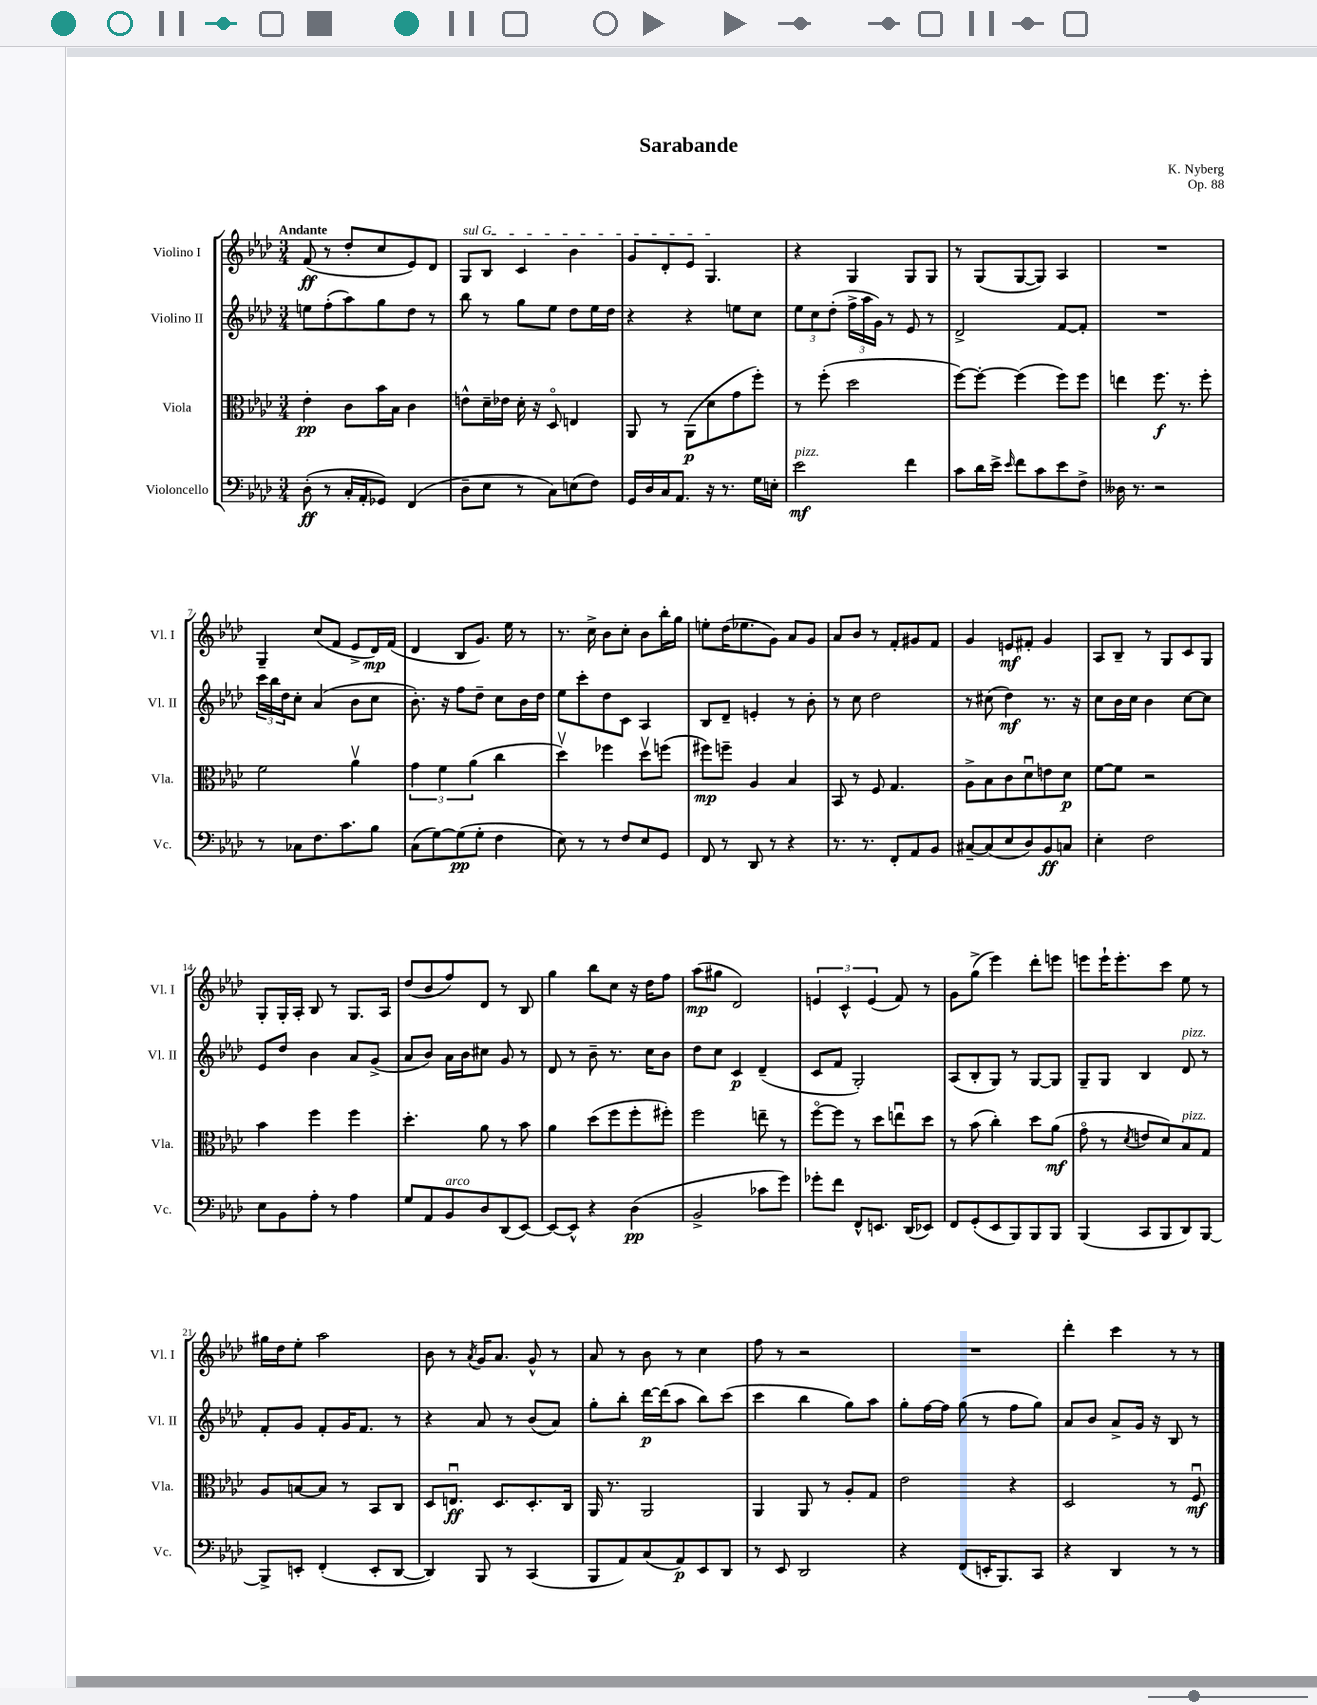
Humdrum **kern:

**kern	**kern	**kern	**kern
*staff4	*staff3	*staff2	*staff1
*clefF4	*clefC3	*clefG2	*clefG2
*k[b-e-a-d-]	*k[b-e-a-d-]	*k[b-e-a-d-]	*k[b-e-a-d-]
*M3/4	*M3/4	*M3/4	*M3/4
(8D-'	4e-'	8ee	(8f
8r	.	(8ff'	8r
16C'	8c	8aa-)	8dd-'
16AA-'	.	.	.
8GG-)	16b-	8gg	8cc
.	16B-	.	.
(4FF	4c	8dd-	8e-)
.	.	8r	8d-
=	=	=	=
8D-~	8e^^	8bb-	8G
8E-	16d-~	8r	8B-
.	16e-	.	.
8r	16d-'	8gg	4c
.	16r	.	.
8C)	8D-o	8ee-	.
(8E	4E	8dd-	4b-
8F)	.	16ee-	.
.	.	16dd-	.
=	=	=	=
16GG	8AA-	4r	8g
16D-	.	.	.
16C	8r	.	8d-'
8.AA-	.	.	.
.	(8AA-	4r	8e-
16r	8d-	.	4.G
8.r	.	.	.
.	8g	8ee	.
16G	8ff')	8cc	.
16E'	.	.	.
=	=	=	=
2e-	8r	12ee-	4r
.	.	12cc	.
.	(8ff'	.	.
.	.	(12dd-'	.
.	2dd-	24ff^	4G
.	.	24aa-	.
.	.	24g)	.
.	.	8r	.
4f	.	8e-	8G
.	.	8r	8G
=	=	=	=
8c	[8ff)	2d-^	8r
16d-	8ff'_	.	(8G
16e-^	.	.	.
16qqe-	.	.	.
8f	(4ff]	.	[8G
8c	.	.	8G])
8e-	8ff)	[8f	4A-
8F^	8ff	8f']	.
=	=	=	=
16D--	4ee	2.r	2.r
8.r	.	.	.
2r	8.ff	.	.
.	8.r	.	.
.	8ff'	.	.
=	=	=	=
8r	2f	24ccc	4G~
.	.	24bb-	.
.	.	24dd-	.
8C-	.	8cc'	.
8.F	.	(4a-	(8cc
.	.	.	8f
8.c	.	.	.
.	4a-v	8b-	8e-^
8B-	.	8cc	16d-)
.	.	.	(16f
=	=	=	=
(8C	6g	8.b-')	4d-
[8G)	.	.	.
.	6f	.	.
.	.	16r	.
(8G]	.	8ff	8B-
.	(6a-	.	.
8G'	.	8dd-~	8.g)
4F	4cc	8cc	.
.	.	.	16ee-
.	.	16b-	8r
.	.	16dd-	.
=	=	=	=
8E-)	4dd-v)	8ee-	8.r
8r	.	8ccc'	.
.	.	.	16cc^
8r	4ff-	8dd-	8b-
8F	.	8c	8cc'
8E-	8dd-v	4A-	8b-
8GG	(8ff	.	16bb-'
.	.	.	16gg
=	=	=	=
8FF	8ff#)	8B-	8ee'
8r	8ff~	8d-~	(16dd-
.	.	.	8.ee-
8DD-	4A-	4e'	.
8r	.	.	8g)
4r	4B-	8r	8a-
.	.	8b-'	8g
=	=	=	=
8.r	8BB-	8r	8a-
.	8r	8cc	8b-
8.r	.	.	.
.	8F	2dd-	8r
8FF'	4.G	.	8f'
8AA-	.	.	8g#
8BB-	.	.	8f
=	=	=	=
[8C#~	8A-^	8r	4g
(8C#]	8B-	(8cc#	.
8E-	8c	4dd-)	8e
8D-)	8d-u	.	8f#'
8BB-	8e	8.r	4g
8C	8d-	.	.
.	.	16r	.
=	=	=	=
4E-'	[8f	8cc	8A-
.	8f]	16b-	8B-~
.	.	16cc	.
2F	2r	4b-	8r
.	.	.	8G
.	.	[8cc	8c
.	.	8cc]	8G
=	=	=	=
8E-	4b-	8e-	8G'
8BB-	.	8dd-	16G'
.	.	.	16A-'
8A-'	4ff	4b-	8B-
8r	.	.	8r
4A-	4ff	8a-	8.G
.	.	(8g^	.
.	.	.	16A-
=	=	=	=
8G	4.dd-'	8a-	(8dd-
8AA-	.	8b-)	8b-
8BB-	.	16a-	8ff)
.	.	16b-	.
8D-	8a-	8cc#	8d-
(8DD-	8r	8g	8r
[8EE-)	8b-	8r	8B-
=	=	=	=
8EE-_	4a-	8d-	4gg
8EE-^^]	.	8r	.
4r	(8dd-	8b-~	8bb-
.	8ff	8.r	8cc
(4D-	8ff'	.	16r
.	.	16cc	16dd-
.	8ff#')	8b-	8ff
=	=	=	=
2BB-^	2ff	8dd-	(8aa-
.	.	8cc	8gg#
.	.	4c	2d-)
8c-	8ee~	(4d-~	.
8g)	8r	.	.
=	=	=	=
8g-'	[8ffo	8c	6e
8f	8ff]	8f	.
.	.	.	6c^^
8FF^^	8r	2G')	.
.	.	.	(6e
8.EE	8dd-	.	.
.	8eeu	.	8f)
(16DD-	.	.	.
8EE-)	8dd-	.	8r
=	=	=	=
8FF	8r	(8A-	8g
(8GG'	(8b-	8B-'	(8gg^
8EE-	4cc')	8G)	4eee-)
8BBB-)	.	8r	.
8BBB-	8dd-	[8G	8ddd-'
8BBB-	(8a-	8G]	8eee
=	=	=	=
(4BBB-	8go	8G~	8eee
.	8r	8G	16eee`
.	.	.	8.eee'
.	8qd-	.	.
8CC	8e	4B-	.
8BBB-	8d-)	.	8ccc
8DD-)	8B-	8d-	8ee-
[8BBB-	8G	8r	8r
=	=	=	=
8BBB-^]	8A-	8f'	16gg#
.	.	.	16dd-
8EE'	[8B	8g	8ee-'
(4FF'	8B]	8f'	2aa-
.	8r	16g	.
.	.	8.f	.
8EE'	8BB-	.	.
[8DD-	8C	8r	.
=	=	=	=
4DD-])	8D-	4r	8b-
.	8.Eu	.	8r
.	.	.	8qa-
8BBB-	.	8a-	16g
.	8.D-	.	8.a-
8r	.	8r	.
(4CC	8.D-'	(8b-	8g^^
.	.	8a-)	8r
.	16C	.	.
=	=	=	=
8BBB-	16AA-	8gg'	8a-
.	8.r	.	.
8AA-)	.	8bb-'	8r
(8C	2AA-	[16ddd-	8b-
.	.	(16ddd-]	.
8AA-)	.	8aa-	8r
8EE-	.	8bb-)	4cc
8DD-	.	(8ccc	.
=	=	=	=
8r	4AA-	4ccc	8ff
8EE-	.	.	8r
2DD-	8AA-	4bb-	2r
.	8r	.	.
.	8A-'	8gg)	.
.	8G	8aa-	.
=	=	=	=
4r	2e-	8gg'	2.r
.	.	[16ff	.
.	.	16ff]	.
(8FF	.	(8gg	.
16EE'	.	8r	.
8.BBB-)	.	.	.
.	4r	8ff	.
8CC	.	8gg)	.
=	=	=	=
4r	2D-	8a-	4ddd-'
.	.	8b-	.
4DD-	.	8a-^	4ccc
.	.	16g	.
.	.	16r	.
8r	8r	8B-	8r
8r	8Fu	8r	8r
==	==	==	==
*-	*-	*-	*-
